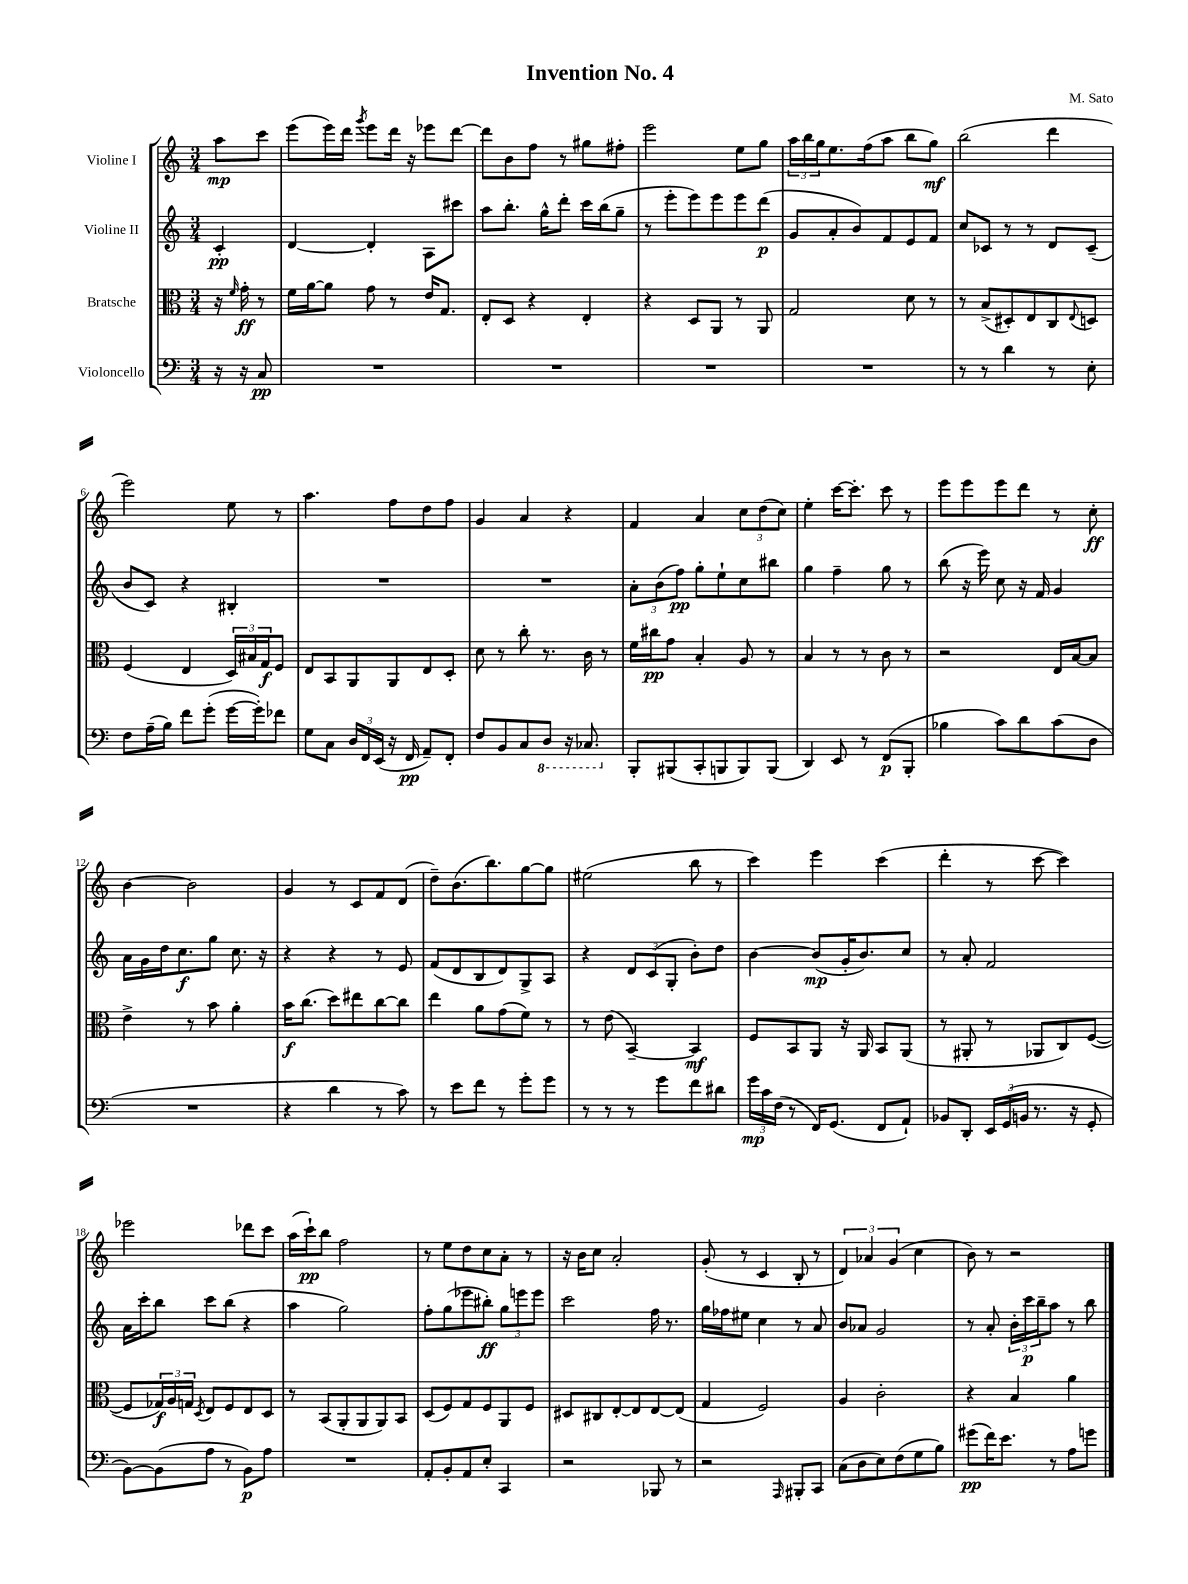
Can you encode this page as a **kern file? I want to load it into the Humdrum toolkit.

**kern	**dynam	**kern	**dynam	**kern	**dynam	**kern	**dynam
*part4	*part4	*part3	*part3	*part2	*part2	*part1	*part1
*staff4	*staff4	*staff3	*staff3	*staff2	*staff2	*staff1	*staff1
*I"Violoncello	*	*I"Bratsche	*	*I"Violine II	*	*I"Violine I	*
*clefF4	*	*clefC3	*	*clefG2	*	*clefG2	*
*k[]	*	*k[]	*	*k[]	*	*k[]	*
*M3/4	*	*M3/4	*	*M3/4	*	*M3/4	*
=	=	=	=	=	=	=	=
16r	.	16r	.	4c'/	pp	8aa\L	mp
.	.	16qqf/	.	.	.	.	.
16r	.	16g'\	ff	.	.	.	.
8C/	pp	8r	.	.	.	8ccc\J	.
=1	=1	=1	=1	=1	=1	=1	=1
2.r	.	16f\LL	.	[4d/	.	(8eee\L	.
.	.	[16a\J	.	.	.	.	.
.	.	8a\J]	.	.	.	16eee\L)	.
.	.	.	.	.	.	16ddd\JJ	.
.	.	.	.	.	.	8qggg/	.
.	.	8g\	.	4d'/]	.	8eee\L	.
.	.	8r	.	.	.	16ddd\Jk	.
.	.	.	.	.	.	16r	.
.	.	16e/KL	.	8A\L	.	8eee-X\L	.
.	.	8.G/J	.	.	.	.	.
.	.	.	.	8ccc#X\J	.	[8ddd\J	.
=2	=2	=2	=2	=2	=2	=2	=2
2.r	.	8E'/L	.	8aa\L	.	8ddd\L]	.
.	.	8D/J	.	8.bb'\J	.	8b\	.
.	.	4r	.	.	.	8ff\J	.
.	.	.	.	16gg^^\KL	.	.	.
.	.	.	.	8ddd'\J	.	8r	.
.	.	4E'/	.	16ccc\LL	.	8gg#X\L	.
.	.	.	.	(16bb\J	.	.	.
.	.	.	.	8gg~\J	.	8ff#X'\J	.
=3	=3	=3	=3	=3	=3	=3	=3
2.r	.	4r	.	8r	.	2eee\	.
.	.	.	.	8eee'\L	.	.	.
.	.	8D/L	.	8eee\)	.	.	.
.	.	8AA/J	.	8eee\	.	.	.
.	.	8r	.	8eee\	.	8ee\L	.
.	.	8AA/	.	(8ddd\J	p	8gg\J	.
=4	=4	=4	=4	=4	=4	=4	=4
2.r	.	2G/	.	8g/L	.	24aa\LL	.
.	.	.	.	.	.	24bb\	.
.	.	.	.	.	.	24gg\J	.
.	.	.	.	8a'/	.	8.ee\	.
.	.	.	.	8b/)	.	.	.
.	.	.	.	.	.	(16ff\k	.
.	.	.	.	8f/	.	8aa\J	.
.	.	8d\	.	8e/	.	8bb\L	.
.	.	8r	.	8f/J	.	8gg\J)	mf
=5	=5	=5	=5	=5	=5	=5	=5
8r	.	8r	.	8cc/L	.	(2bb\	.
8r	.	(8B^/L	.	8c-X/J	.	.	.
4d\	.	8D#X'/)	.	8r	.	.	.
.	.	8E/	.	8r	.	.	.
8r	.	8C/	.	8d/L	.	4ddd\	.
.	.	8qqE/	.	.	.	.	.
8E'\	.	8Dn/J	.	(8c-~/J	.	.	.
!!LO:LB:g=z
=6	=6	=6	=6	=6	=6	=6	=6
8F\L	.	(4F/	.	8b/L	.	2eee\)	.
(16A~\L	.	.	.	8c/J)	.	.	.
16B\JJ)	.	.	.	.	.	.	.
8f\L	.	4E/	.	4r	.	.	.
(8g'\J	.	.	.	.	.	.	.
[16g\LL	.	24D/LL)	.	4B#X'/	.	8ee\	.
.	.	24B#X/	.	.	.	.	.
16g'\J])	.	.	.	.	.	.	.
.	.	24G/J	f	.	.	.	.
8f-X\J	.	8F/J	.	.	.	8r	.
=7	=7	=7	=7	=7	=7	=7	=7
8G\L	.	8E/L	.	2.r	.	4.aa\	.
8C\J	.	8BB/	.	.	.	.	.
24D/LL	.	8AA/	.	.	.	.	.
24FF/	.	.	.	.	.	.	.
(24EE/JJ	.	.	.	.	.	.	.
16r	.	8AA/	.	.	.	8ff\L	.
16FF/	pp	.	.	.	.	.	.
8AA~/L)	.	8E/	.	.	.	8dd\	.
8FF'/J	.	8D'/J	.	.	.	8ff\J	.
=8	=8	=8	=8	=8	=8	=8	=8
8F/L	.	8d\	.	2.r	.	4g/	.
8BB/	.	8r	.	.	.	.	.
8C/	.	8cc'\	.	.	.	4a/	.
*8ba	*	*	*	*	*	*	*
8DD/J	.	8.r	.	.	.	.	.
16r	.	.	.	.	.	4r	.
8.CC-X/	.	16c\	.	.	.	.	.
.	.	8r	.	.	.	.	.
=9	=9	=9	=9	=9	=9	=9	=9
*X8ba	*	*	*	*	*	*	*
8BBB'/L	.	16f\LL	.	12a'\L	.	4f/	.
.	.	16cc#X\J	pp	.	.	.	.
.	.	.	.	(12b\	.	.	.
(8BBB#X/	.	8g\J	.	.	.	.	.
.	.	.	.	12ff\J)	pp	.	.
8CC'/	.	4B'/	.	8gg'\L	.	4a/	.
8BBBn/	.	.	.	8ee`\	.	.	.
8BBB/)	.	8A/	.	8cc\	.	12cc\L	.
.	.	.	.	.	.	(12dd\	.
(8BBB/J	.	8r	.	8bb#X\J	.	.	.
.	.	.	.	.	.	12cc\J)	.
=10	=10	=10	=10	=10	=10	=10	=10
4DD/)	.	4B/	.	4gg\	.	4ee'\	.
8EE/	.	8r	.	4ff~\	.	[16ccc\KL	.
.	.	.	.	.	.	8.ccc'\J]	.
8r	.	8r	.	.	.	.	.
(8FF/L	p	8c\	.	8gg\	.	8ccc\	.
8BBB'/J	.	8r	.	8r	.	8r	.
=11	=11	=11	=11	=11	=11	=11	=11
4B-X\	.	2r	.	(8bb\	.	8eee\L	.
.	.	.	.	16r	.	8eee\	.
.	.	.	.	16eee\)	.	.	.
8c\L)	.	.	.	8cc\	.	8eee\	.
8d\	.	.	.	16r	.	8ddd\J	.
.	.	.	.	16f/	.	.	.
(8c\	.	16E/LL	.	4g/	.	8r	.
.	.	[16B/J	.	.	.	.	.
8D\J	.	8B/J]	.	.	.	8cc'\	ff
!!LO:LB:g=z
=12	=12	=12	=12	=12	=12	=12	=12
2.r	.	4e^\	.	16a\LL	.	[4b\	.
.	.	.	.	16g\	.	.	.
.	.	.	.	16dd\J	.	.	.
.	.	.	.	8.cc\	f	.	.
.	.	8r	.	.	.	2b\]	.
.	.	8b\	.	8gg\J	.	.	.
.	.	4a'\	.	8.cc\	.	.	.
.	.	.	.	16r	.	.	.
=13	=13	=13	=13	=13	=13	=13	=13
4r	.	16b\KL	f	4r	.	4g/	.
.	.	(8.cc\J	.	.	.	.	.
4d\	.	8dd\L)	.	4r	.	8r	.
.	.	8ee#X\	.	.	.	8c/L	.
8r	.	[8cc\	.	8r	.	8f/	.
8c\)	.	8cc\J]	.	8e/	.	(8d/J	.
=14	=14	=14	=14	=14	=14	=14	=14
8r	.	4ee\	.	(8f/L	.	8dd~\L)	.
8e\L	.	.	.	8d/	.	(8.b\	.
8f\J	.	8a\L	.	8B/	.	.	.
.	.	.	.	.	.	8.bb\)	.
8r	.	(8g\	.	8d/)	.	.	.
8g'\L	.	8f\J)	.	8G^/	.	[8gg\	.
8g\J	.	8r	.	8A/J	.	8gg\J]	.
=15	=15	=15	=15	=15	=15	=15	=15
8r	.	8r	.	4r	.	(2ee#X\	.
8r	.	(8e\	.	.	.	.	.
8r	.	[4BB~/)	.	12d/L	.	.	.
.	.	.	.	(12c/	.	.	.
8g\L	.	.	.	.	.	.	.
.	.	.	.	12G'/J	.	.	.
8f\	.	4BB/]	mf	8b'\L)	.	8bb\	.
8d#X\J	.	.	.	8dd\J	.	8r	.
=16	=16	=16	=16	=16	=16	=16	=16
24g\LL	mp	8F/L	.	[4b\	.	4ccc\)	.
24c\	.	.	.	.	.	.	.
(24F\JJ	.	.	.	.	.	.	.
8r	.	8BB/	.	.	.	.	.
16FF/KL)	.	8AA/J	.	(8b/L]	mp	4eee\	.
(8.GG/J	.	.	.	.	.	.	.
.	.	16r	.	16g'/K	.	.	.
.	.	16AA/	.	8.b/)	.	.	.
8FF/L	.	8BB/L	.	.	.	(4ccc\	.
8AA`/J)	.	(8AA/J	.	8cc/J	.	.	.
=17	=17	=17	=17	=17	=17	=17	=17
8BB-X/L	.	8r	.	8r	.	4ddd'\	.
8DD'/J	.	8AA#X'/	.	8a'/	.	.	.
24EE/LL	.	8r	.	2f/	.	8r	.
(24GG/	.	.	.	.	.	.	.
24BBn/JJ	.	.	.	.	.	.	.
8.r	.	8AA-X/L	.	.	.	[8ccc\	.
.	.	8C/)	.	.	.	4ccc\])	.
16r	.	.	.	.	.	.	.
8GG'/	.	([8F/J	.	.	.	.	.
!!LO:LB:g=z
=18	=18	=18	=18	=18	=18	=18	=18
[8BB\L)	.	8F/L]	.	16a\LL	.	2eee-X\	.
.	.	.	.	16ccc'\J	.	.	.
(8BB\]	.	24G-X/L)	f	8bb\J	.	.	.
.	.	24A/	.	.	.	.	.
.	.	24Gn/JJ	.	.	.	.	.
.	.	8qD/	.	.	.	.	.
8A\J	.	8E/L	.	8ccc\L	.	.	.
8r	.	8F/	.	(8bb\J	.	.	.
8BB\L)	p	8E/	.	4r	.	8ddd-X\L	.
8A\J	.	8D/J	.	.	.	8ccc\J	.
=19	=19	=19	=19	=19	=19	=19	=19
2.r	.	8r	.	4aa\	.	(16aa\LL	.
.	.	.	.	.	.	16ccc`\J)	pp
.	.	(8BB/L	.	.	.	8bb\J	.
.	.	8AA'/	.	2gg\)	.	2ff\	.
.	.	8AA/	.	.	.	.	.
.	.	8AA/)	.	.	.	.	.
.	.	8BB/J	.	.	.	.	.
=20	=20	=20	=20	=20	=20	=20	=20
8AA'/L	.	(8D/L	.	8ff'\L	.	8r	.
8BB'/	.	8F/)	.	(8gg\	.	8ee\L	.
8AA/	.	8G/	.	8eee-X\	.	8dd\	.
8E'/J	.	8F/	.	8bb#X'\J)	ff	8cc\	.
4CC/	.	8AA/	.	12gg\L	.	8a'\J	.
.	.	.	.	12eeen\	.	.	.
.	.	8F/J	.	.	.	8r	.
.	.	.	.	12eee\J	.	.	.
=21	=21	=21	=21	=21	=21	=21	=21
2r	.	8D#X/L	.	2ccc\	.	16r	.
.	.	.	.	.	.	16b\KL	.
.	.	8C#X/	.	.	.	8cc\J	.
.	.	[8E'/	.	.	.	2a'/	.
.	.	8E/]	.	.	.	.	.
8BBB-X/	.	[8E/	.	16ff\	.	.	.
.	.	.	.	8.r	.	.	.
8r	.	(8E/J]	.	.	.	.	.
=22	=22	=22	=22	=22	=22	=22	=22
2r	.	4G/	.	16gg\LL	.	(8g'/	.
.	.	.	.	16ff-X\J	.	.	.
.	.	.	.	8ee#X\J	.	8r	.
.	.	2F/)	.	4cc\	.	4c/	.
16qqAAA/	.	.	.	.	.	.	.
8BBB#X'/L	.	.	.	8r	.	8B'/	.
8CC/J	.	.	.	8a/	.	8r	.
=23	=23	=23	=23	=23	=23	=23	=23
(8C\L	.	4A/	.	8b/L	.	6d/)	.
8D\	.	.	.	8a-X/J	.	.	.
.	.	.	.	.	.	6a-X/	.
8E\)	.	2c'\	.	2g/	.	.	.
.	.	.	.	.	.	(6g/	.
(8F\	.	.	.	.	.	.	.
8G\	.	.	.	.	.	4cc\	.
8B\J)	.	.	.	.	.	.	.
=24	=24	=24	=24	=24	=24	=24	=24
(8g#X\L	pp	4r	.	8r	.	8b\)	.
16f\K)	.	.	.	8a'/	.	8r	.
8.e\J	.	.	.	.	.	.	.
.	.	4B/	.	24b'\LL	.	2r	.
.	.	.	.	24ccc\	p	.	.
.	.	.	.	24bb~\J	.	.	.
8r	.	.	.	8aa\J	.	.	.
8A\L	.	4a\	.	8r	.	.	.
8gn\J	.	.	.	8bb\	.	.	.
==	==	==	==	==	==	==	==
*-	*-	*-	*-	*-	*-	*-	*-
